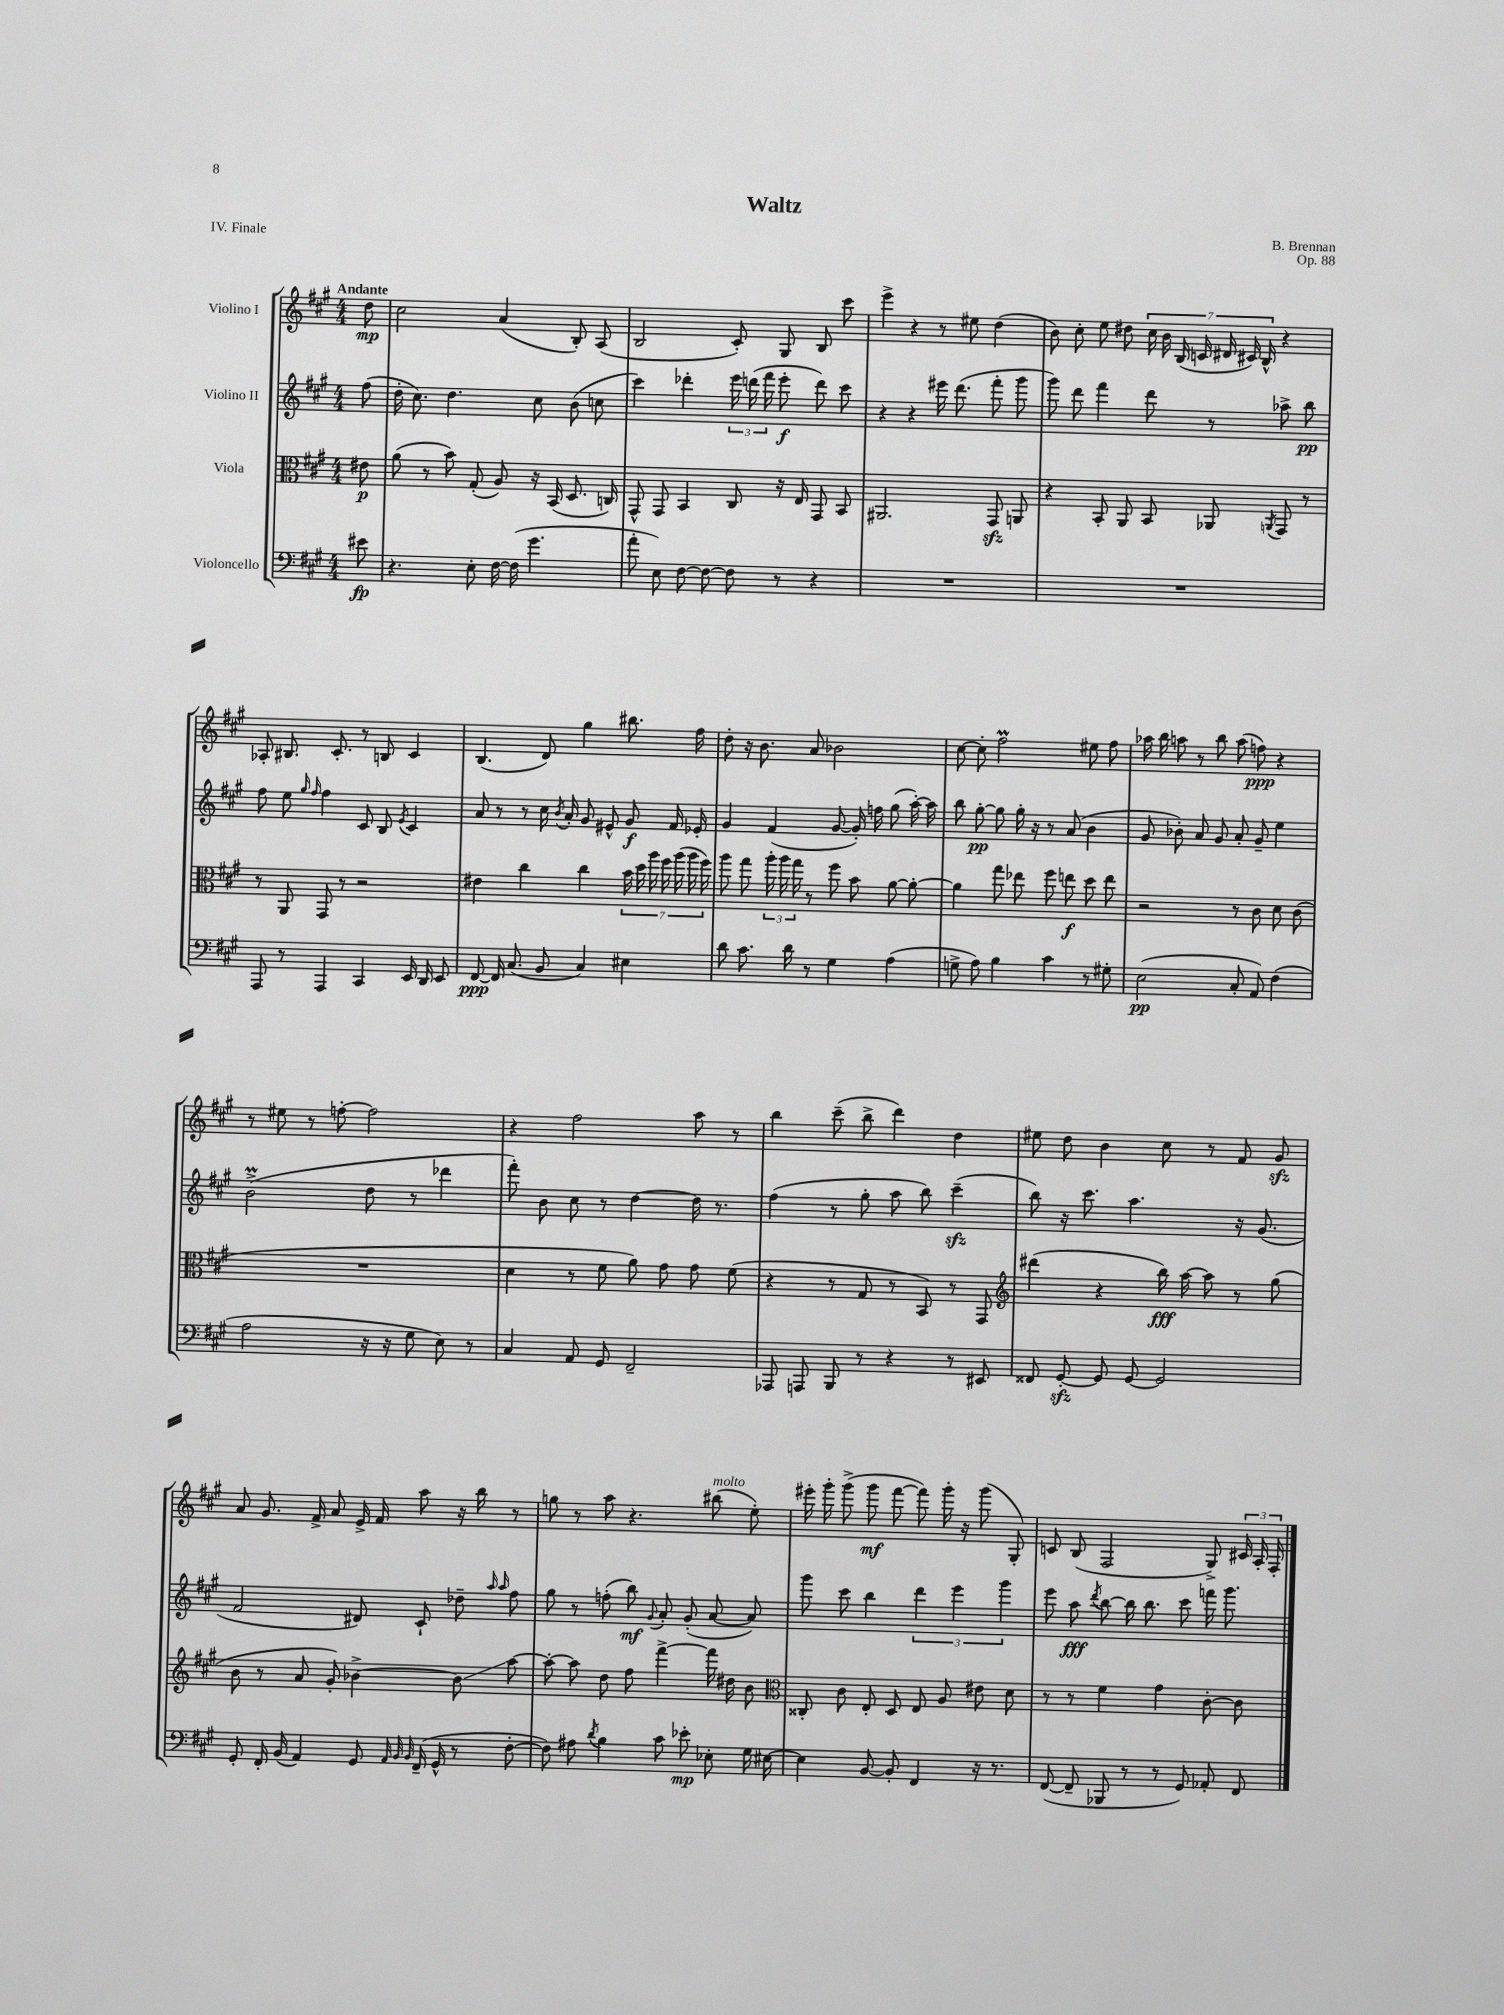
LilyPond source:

\header { title = "Waltz" composer = "B. Brennan" opus = "Op. 88" piece = "IV. Finale" }
<<
\new StaffGroup <<
\new Staff = "s0" \with { instrumentName = "Violino I" } {
    \clef treble \key a \major \numericTimeSignature \time 4/4 \partial 8 \tempo "Andante"
    \autoBeamOff d''8\mp |
    cis''2 a'4( b8-.) a8( |
    b2 cis'8-.) gis8 b8 cis'''8 |
    e'''4-> r4 r8 eis''8 d''4( |
    b'8) cis''8-. e''8 dis''8 \tuplet 7/4 { cis''16 b'16 b16( c'16 dis'16 cis'16) b16-^ } r4 |
    aes8-. bis8. cis'8.-. r8 b8 cis'4 |
    b4.( d'8) gis''4 bis''8. fis''16 |
    d''8-. r16 b'8. a'8 bes'2 |
    cis''8~ cis''8-. fis''2\prall eis''8 fis''8 |
    aes''16 b''16 a''8 r8 b''8 a''8( f''8\ppp) r4 |
    r8 eis''8 r8 f''8~-. f''2 |
    r4 fis''2 a''8 r8 |
    b''4 cis'''8--( b''8-> d'''4) d''4 |
    eis''8 d''8 b'4 cis''8 r8 fis'8 gis'8\sfz |
    a'8 gis'8. fis'16-> a'8 e'16-> fis'16 a''8 r16 b''16 r8 |
    g''8 r8 a''8 r4. bis''8^\markup { \italic "molto" }( e''8-.) |
    eis'''16-. gis'''16-. gis'''8->( gis'''8\mf fis'''8~ fis'''8) gis'''16-. r16 gis'''8( gis8-.) |
    c'8 b8( fis2 gis8->) \tuplet 3/2 { cis'16 a16-. fis16-. } \bar "|." |
}
\new Staff = "s1" \with { instrumentName = "Violino II" } {
    \clef treble \key a \major \numericTimeSignature \time 4/4 \partial 8
    \autoBeamOff fis''8( |
    d''16-. cis''8.) d''4. cis''8 b'8( c''8 |
    cis'''4) des'''4-. \tuplet 3/2 { e'''16 d'''16( fis'''16 } e'''8-.\f d'''8) cis'''8 |
    r4 r4 eis'''16 d'''8.( fis'''8-. gis'''8 |
    gis'''8) d'''8 fis'''4 d'''8 r8 aes''8-> b''8\pp |
    fis''8 e''8 \grace { gis''16 fis''16 } fis''4 cis'8 b8 \acciaccatura { e'8 } cis'4 |
    a'8 r8 r8 cis''16 \acciaccatura { b'8 } a'16-. gis'8 eis'8-^ gis'8\f fis'16 ees'16-. |
    gis'4 fis'4( gis'8~ gis'16-.) f''16 gis''8( a''16~-.) a''16 |
    b''8 gis''8~-.\pp gis''8 gis''16-. r16 r8 a'8( b'4 |
    gis'8 bes'8-.) a'8 gis'8 a'8-. gis'8-- e''4 |
    b'2->\prall( d''8 r8 des'''4 |
    fis'''8-.) b'8 cis''8 r8 d''4~ d''16 r8. |
    fis''4( r8 gis''8-. a''8 b''8) cis'''4--\sfz( |
    b''8) r16 cis'''8. a''4. r16 gis'8.( |
    fis'2 dis'8) cis'8-! des''8-- \grace { a''16 a''16 } fis''8 |
    gis''8 r8 f''8-.( b''8\mf) \appoggiatura { gis'8 } a'8-. gis'8-.( a'8~ a'8) |
    gis'''8 cis'''8 b''4 \tuplet 3/2 { d'''4 e'''4 gis'''4 } |
    e'''8 a''8\fff \acciaccatura { d'''8 } b''8~ b''16 b''8. cis'''8 f'''16 gis'''8. \bar "|." |
}
\new Staff = "s2" \with { instrumentName = "Viola" } {
    \clef alto \key a \major \numericTimeSignature \time 4/4 \partial 8
    \autoBeamOff eis'8\p |
    a'8( r8 b'8) gis8-.( a8) r16 b,16( d8. c16) |
    gis,8-^ gis,8 b,4 cis8 r16 e16 gis,8 b,8 |
    ais,2. gis,8\sfz a,8 |
    r4 b,8-. a,8 b,8 aes,8 \acciaccatura { a,8 } gis,8 r8 |
    r8 a,8 gis,8 r8 r2 |
    eis'4 cis''4 cis''4 \tuplet 7/4 { b'16 d''16 a''16 fis''16 a''16( a''16 fis''16) } |
    a''8 gis''8 \tuplet 3/2 { a''16-. a''16 gis''16 } r8 fis''8 b'8 a'8~ a'8~-. |
    a'4 gis''8 ees''8 fis''8 e''8\f d''8 e''8 |
    r2 r8 cis'8 d'8 cis'8( |
    R1 |
    d'4 r8 fis'8 a'8) gis'8 gis'8 fis'8( |
    r4 r8 gis8 r8 b,8) r8 gis,8 |
    \clef treble dis'''4( r4 b''16\fff) a''16~ a''8 r8 gis''8( |
    b'8 r8 a'8 gis'8-.) bes'4~-> bes'8\glissando a''8~ |
    a''8~-. a''8 d''8 fis''8 fis'''4~-> fis'''16 dis''16 b'8 |
    \clef alto cisis8-. cis'8 e8-. d8 e8 a8 eis'8 d'8 |
    r8 r8 fis'4 gis'4 cis'8~-. cis'8 \bar "|." |
}
\new Staff = "s3" \with { instrumentName = "Violoncello" } {
    \clef bass \key a \major \numericTimeSignature \time 4/4 \partial 8
    \autoBeamOff eis'8\fp |
    r4. e8-. fis16~ fis16( gis'4. |
    a'8-. e8) fis8~ fis8~ fis8 r8 r4 |
    R1 |
    R1 |
    a,,8 r8 a,,4 cis,4 e,16 d,16 e,8 |
    fis,8~\ppp fis,16 cis8.( b,8 cis4) eis4 |
    d'8 cis'8. d'16 r8 gis4 a4( |
    g8-> a8) b4 cis'4 r8 gis8-. |
    e2\pp( cis8-. a,8) fis4( |
    a2 r16 r16 gis8 e8) r8 |
    cis4 a,8 gis,8 fis,2-- |
    aes,,8 a,,8 b,,8 r8 r4 r8 eis,8 |
    fisis,8 gis,8~-.\sfz gis,8 gis,8~ gis,2 |
    gis,8-. fis,16-. b,16( a,4) gis,8 \grace { a,32 b,32 b,32 } fis,16--( gis,16-^ r8 fis8~-. |
    fis8) ais8 \acciaccatura { d'8 } b4 cis'8 ees'8-.\mp ees8-. gis16 eis16~ |
    eis4 b,8~ b,8-. fis,4 r16 r8. |
    fis,8~( fis,8-- bes,,8 r8 r8 gis,8) aes,8-. fis,8 \bar "|." |
}
>>
>>
\layout { \context { \Score \remove "Bar_number_engraver" } }
